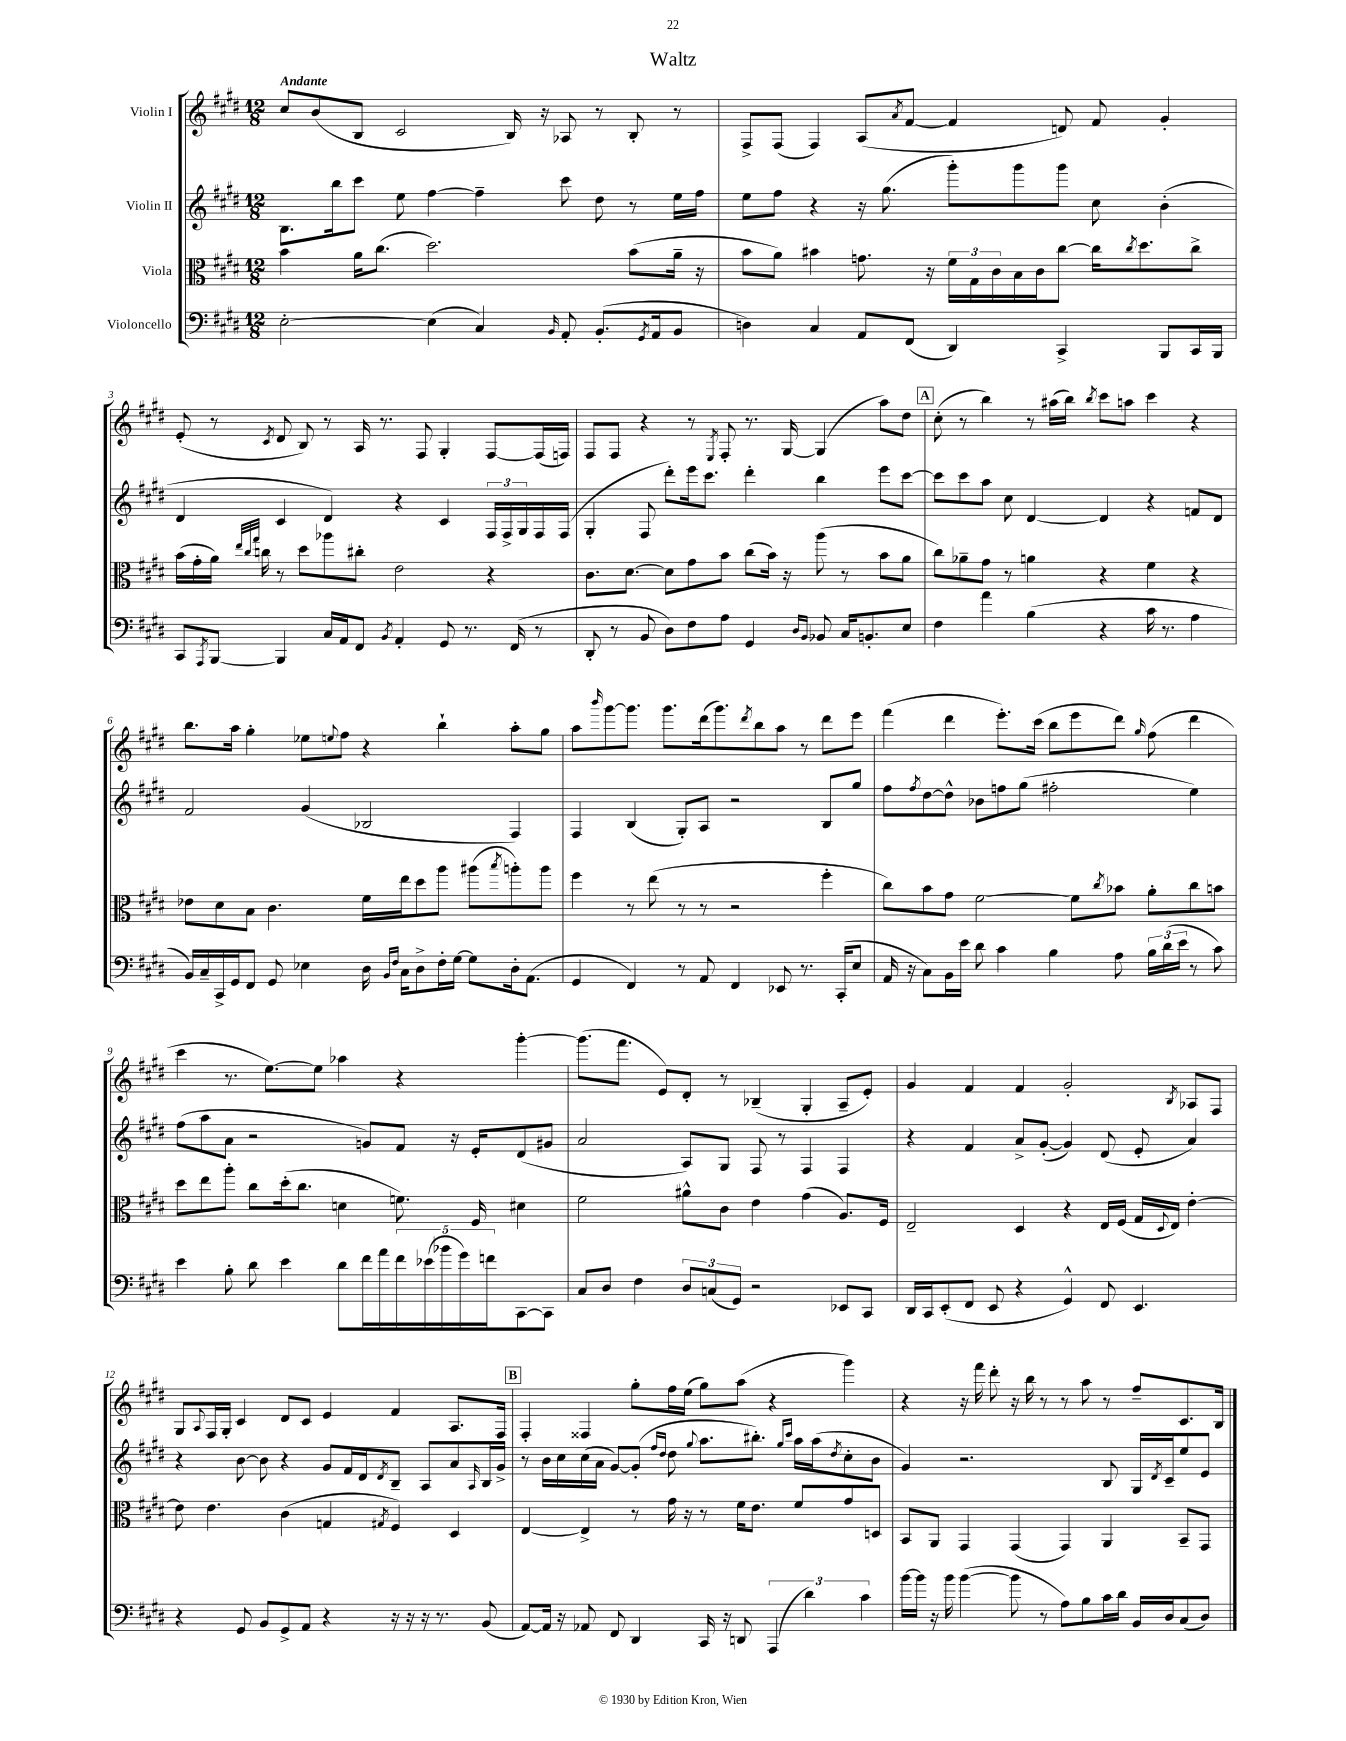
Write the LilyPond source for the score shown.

\header { title = "Waltz" }
<<
\new StaffGroup <<
\new Staff = "s0" \with { instrumentName = "Violin I" } {
    \clef treble \key e \major \numericTimeSignature \time 12/8 \tempo "Andante"
    cis''8 b'8( b8 cis'2 b16) r16 aes8 r8 b8-. r8 |
    fis8-> fis8( fis4) a8( \acciaccatura { a'8 } fis'8~ fis'4 d'8) fis'8 gis'4-. |
    e'8-.( r8 \acciaccatura { cis'8 } dis'8 b8) r8 a16 r8. fis8 gis4-. fis8~ fis16( f16) |
    fis8 fis8 r4 r8 \acciaccatura { e8 } fis8-. r8. gis16~ gis4( a''8) dis''8 |
    \mark \markup { \box "A" } cis''8-.( r8 b''4) r8 ais''16( b''16) \acciaccatura { b''8 } cis'''8 a''8 cis'''4 r4 |
    b''8. a''16 gis''4-. ees''8 \appoggiatura { e''8 } fis''8 r4 b''4-! a''8-. gis''8 |
    a''8 \grace { b'''16 } gis'''8~ gis'''8. gis'''8. dis'''16( gis'''8.) \acciaccatura { dis'''8 } b''8 a''8 r8 dis'''8 e'''8 |
    fis'''4( dis'''4 e'''8.-.) cis'''16( b''8 e'''8 dis'''8) \grace { gis''16 } fis''8( dis'''4 |
    cis'''4 r8. e''8.~) e''8 aes''4 r4 gis'''4~-. |
    gis'''8.( fis'''8. e'8) dis'8-. r8 bes4--( gis4-. a8-- e'8-.) |
    gis'4 fis'4 fis'4 gis'2-. \acciaccatura { b8 } aes8 fis8 |
    gis8 \appoggiatura { a8 } fis16 gis16-. cis'4 dis'8 cis'8 e'4 fis'4 a8. fis16 |
    \mark \markup { \box "B" } fis4-. fisis4 gis''8-. fis''16 e''16( gis''8) a''8( r4 gis'''4) |
    r4 r16 fis'''16 dis'''8-. r16 b''16 r8 r8 a''8 r8 fis''8-- cis'8. b16 \bar "|." |
}
\new Staff = "s1" \with { instrumentName = "Violin II" } {
    \clef treble \key e \major \numericTimeSignature \time 12/8
    b8. b''16 cis'''8 e''8 fis''4~ fis''4-- cis'''8 dis''8 r8 e''16 fis''16 |
    e''8 fis''8 r4 r16 gis''8.( gis'''8-.) gis'''8 gis'''8 cis''8 b'4-.( |
    dis'4 cis'4 dis'4) r4 cis'4 \tuplet 3/2 { fis16 fis16-> gis16 } fis16 fis16( |
    gis4-. fis8 dis'''8-.) e'''16 cis'''8. dis'''4-. b''4 e'''8 cis'''8~ |
    \mark \markup { \box "A" } cis'''8 cis'''8 a''8 cis''8 dis'4~ dis'4 r4 f'8 dis'8 |
    fis'2 gis'4( bes2 fis4) |
    fis4 b4( gis8-.) a8 r2 b8 gis''8 |
    fis''8 \acciaccatura { fis''8 } dis''8~ dis''8-^ bes'8 f''8 gis''8( fis''2-. e''4) |
    fis''8( a''8 a'8 r2 g'8) fis'8 r16 e'16-. dis'8( gis'8 |
    a'2 a8) gis8 fis8 r8 fis4 fis4 |
    r4 fis'4 a'8-> gis'8~-.( gis'4) dis'8( e'8-. a'4) |
    r4 b'8~ b'8 r4 gis'8 fis'16 dis'16 \acciaccatura { dis'8 } b8-- a8 a'8 \grace { a16 } b16 gis'16-> |
    \mark \markup { \box "B" } r8 b'16 cis''16 cis''16( a'16 gis'8~) gis'8-.( \grace { fis''16 dis''16 } dis''8 \appoggiatura { gis''8 } a''8. bis''8.-.) \grace { gis''16 cis'''16 } a''16 a''16( \acciaccatura { dis''8 } cis''8-. b'8 |
    gis'4) r2. b8 gis16 \acciaccatura { dis'8 } cis'16-- e''8 e'8 \bar "|." |
}
\new Staff = "s2" \with { instrumentName = "Viola" } {
    \clef alto \key e \major \numericTimeSignature \time 12/8
    b'4 a'16 cis''8.( dis''2.) b'8( a'16-- r16 |
    b'8 a'8) bis'4 g'8. r16 \tuplet 3/2 { fis'16 gis16 cis'16 } b16 cis'16 cis''8~ cis''16 \acciaccatura { cis''8 } dis''8. cis''8-> |
    b'16( gis'16-. a'16) \grace { e''32 cis''32 gis''32 } c''16 r8 dis''8 aes''8 cis''8-. e'2 r4 |
    cis'8. dis'8.~ dis'8 gis'8 b'8 cis''8( b'16) r16 a''8( r8 b'8 a'8 |
    \mark \markup { \box "A" } cis''8) aes'8-- gis'8 r8 a'4 r4 fis'4 r4 |
    ees'8 dis'8 b8 cis'4. fis'16 e''16 dis''8 a''8 ais''8( \acciaccatura { b''8 } a''8-.) a''8 |
    fis''4 r8 e''8( r8 r8 r2 fis''4-. |
    cis''8) b'8 gis'8 fis'2~ fis'8 \acciaccatura { cis''8 } bes'8 a'8-. cis''8 b'8 |
    dis''8 e''8 a''8-. cis''8 dis''16-.( cis''8. d'4 f'8.) fis16 dis'4 |
    fis'2 ais'8-^ cis'8 e'4 gis'4( a8.) fis16 |
    e2-- dis4 r4 e16 fis16( gis16 \appoggiatura { dis8 } e16) e'4~-. |
    e'8 e'4. cis'4( g4 \acciaccatura { gis8 } fis4) dis4 |
    \mark \markup { \box "B" } e4~ e4-> r8 gis'16 r16 r8 fis'16 e'8. fis'8 gis'8 d8 |
    b,8 a,8 gis,4 gis,4( gis,4) a,4 b,8-- gis,8 \bar "|." |
}
\new Staff = "s3" \with { instrumentName = "Violoncello" } {
    \clef bass \key e \major \numericTimeSignature \time 12/8
    e2~-. e4( cis4) \grace { b,16 } a,8-. b,8.-.( \acciaccatura { gis,8 } a,16 b,8 |
    d4) cis4 a,8 fis,8( dis,4) cis,4-> b,,8 cis,16 b,,16 |
    cis,8 \acciaccatura { a,,8 } b,,8~ b,,4 cis16 a,16 fis,8 \acciaccatura { b,8 } a,4-. gis,8 r8. fis,16( r8 |
    dis,8-. r8 b,8 dis8) fis8 a8 gis,4 \grace { dis16 b,16 } bes,8 cis16 b,8.-. e8 |
    \mark \markup { \box "A" } fis4 a'4 b4( r4 cis'16 r8. a4 |
    b,16) cis16-- cis,16-> gis,16 fis,8 gis,8 ees4 dis16 \grace { b,16 fis16 } cis16 dis8-> fis16-. gis16~ gis8 dis16-. a,8.( |
    gis,4 fis,4) r8 a,8 fis,4 ees,8 r8. cis,16-.( e8 |
    a,16 r16 cis8) b,16 e'16 dis'8 cis'4 b4 a8 \tuplet 3/2 { b16 dis'16( e'16 } r8 cis'8) |
    e'4 b8-. dis'8 e'4 dis'8 fis'16 a'16 \tuplet 5/4 { fis'16 ees'16( bes'16 gis'16) f'16 } cis,8~ cis,8 |
    cis8 dis8 fis4 \tuplet 3/2 { dis8 c8( gis,8) } r2 ees,8 cis,8 |
    dis,16 cis,16 e,8-.( fis,8 e,8 r4 gis,4-^) fis,8 e,4. |
    r4 gis,8 b,8 gis,8-> a,8 r4 r16 r16 r16 r8. b,8( |
    \mark \markup { \box "B" } a,8~) a,16 r16 aes,8 fis,8 dis,4 cis,16 r16 d,8 \tuplet 3/2 { a,,4( dis'4) cis'4 } |
    b'16~ b'16 r16 b'16 b'4~( b'8 r8 a8) b8 cis'16 dis'16 b,16 dis16 cis8( dis8) \bar "|." |
}
>>
>>
